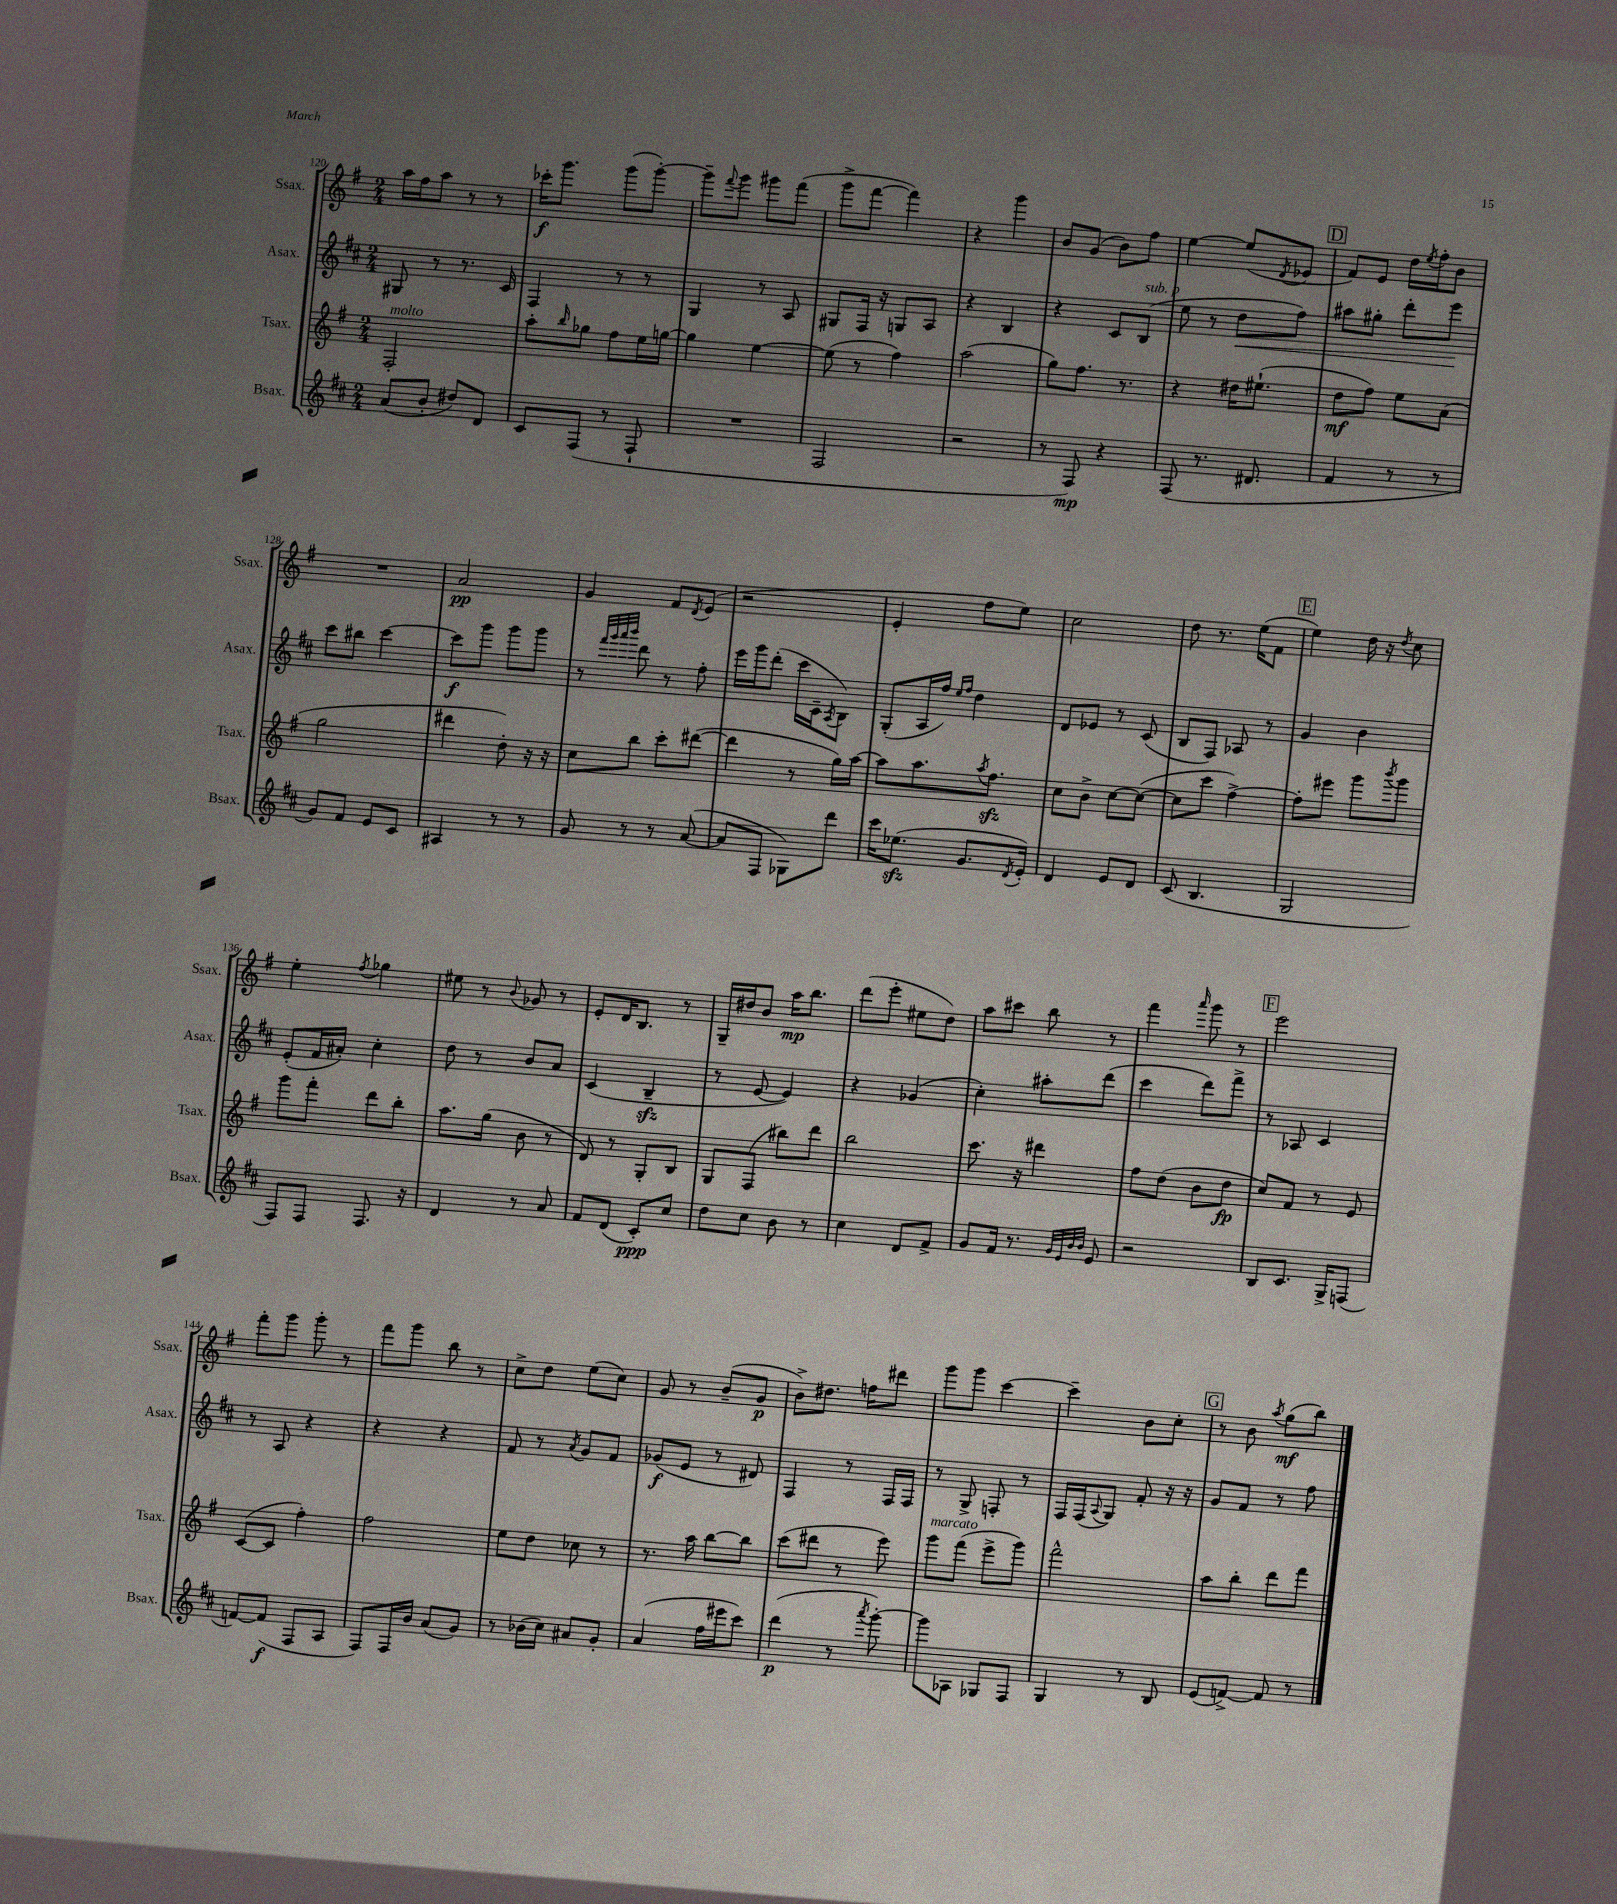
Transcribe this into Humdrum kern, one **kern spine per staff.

**kern	**kern	**kern	**kern
*staff4	*staff3	*staff2	*staff1
*clefG2	*clefG2	*clefG2	*clefG2
*k[f#c#]	*k[f#]	*k[f#c#]	*k[f#]
*M2/4	*M2/4	*M2/4	*M2/4
(8a	2F#'	8G#	16aa
.	.	.	16ff#
8b'	.	8r	8aa
8dd#)	.	8.r	8r
8d	.	.	8r
.	.	16c#	.
=	=	=	=
8c#	8aa'	4F#	16ccc-'
.	.	.	8.ggg
.	16qqbb	.	.
(8F#	8gg-	.	.
8r	8ff#	8r	(8ggg
8F#`	16ee	8r	[8ggg')
.	[16gg	.	.
=	=	=	=
2r	4gg]	4G	8ggg~]
.	.	.	8qqfff#
.	.	.	8ggg
.	[4ee	8r	8ggg#
.	.	8A	(8fff#
=	=	=	=
2F#	(8ee]	8G#	8ggg^
.	8r	16F#	[8fff#
.	.	16r	.
.	4ff#)	8G	4fff#])
.	.	8A	.
=	=	=	=
2r	(2aa	4r	4r
.	.	4B	4ggg
=	=	=	=
8r	8gg)	4r	8b
8F#)	8.ff#	.	(8g
4r	.	8c#	8b)
.	8.r	.	.
.	.	(8B	8ff#
=	=	=	=
(8F#	4r	8ee	[4ee
8.r	.	8r	.
.	16dd#	8dd	(8ee]
8.d#	(8.ee#`	.	.
.	.	.	8qd
.	.	8ff#)	8e-
=	=	=	=
4f#	8dd	8aa#	8f#)
.	8ff#)	8gg#'	8e
8r	8ee	8ddd'	16dd
.	.	.	8qee
.	.	.	16ff#'
8r	(8a	8eee	8b
=	=	=	=
8g)	2gg	8ccc#	2r
8f#	.	8bb#	.
8e	.	[4ccc#	.
8c#	.	.	.
=	=	=	=
4A#	4ddd#	8ccc#]	2a
.	.	8ggg	.
8r	8dd')	8ggg	.
8r	16r	8ggg	.
.	16r	.	.
=	=	=	=
8g	8cc	8r	4g
.	.	32qqfff#	.
.	.	32qqggg	.
.	.	32qqaaa	.
.	.	32qqbbb	.
8r	8bb	8ddd	.
8r	8ccc'	8r	8f#
.	.	.	8qd
([8a	([8ddd#	8ff#'	(8e
=	=	=	=
8a]	4ddd#]	16eee	2r
.	.	16ggg	.
8F#	.	(8ddd'	.
8G-)	8r	16ccc#	.
.	.	16c#~	.
.	.	8qA	.
8ddd	16gg)	8B)	.
.	[16aa	.	.
=	=	=	=
16ccc#	8aa]	(8G'	4e'
(8.ee-	.	.	.
.	8.aa	16A	.
.	.	16ff#)	.
.	.	16qqee	.
.	.	16qqff#	.
8.g	.	4dd	8ff#
.	8qaa	.	.
.	8.ff#	.	.
.	.	.	8ee)
8qd	.	.	.
16e')	.	.	.
=	=	=	=
4d	8cc	8d	2cc
.	8b^	8e-	.
8e	[8cc	8r	.
8d	(8cc_	(8c#	.
=	=	=	=
(8c#	8cc]	8B	8dd
4.B	8ccc	8F#)	8.r
.	[4ff#^)	8A-	.
.	.	.	(16ee
.	.	8r	8f#
=	=	=	=
2G	8ff#']	4g	4ee)
.	8eee#	.	.
.	8ggg	4b	16dd
.	.	.	16r
.	8qbbb	.	8qdd
.	8ggg	.	8cc
=	=	=	=
8F#)	8ggg	(8e'	4ee'
8F#	8fff#'	16f#	.
.	.	16a#')	.
.	.	.	8qff#
8.F#	8ddd	4cc#'	4gg-
.	8bb'	.	.
16r	.	.	.
=	=	=	=
4d	8.aa	8dd	8ee#
.	.	8r	8r
.	(16gg	.	.
.	.	.	8qqb
8r	8b	8b	8g-
8a	8r	8a	8r
=	=	=	=
8f#	8d)	(4c#	8e'
(8d	8r	.	16d
.	.	.	8.B
8c#')	8G'	4B~	.
8cc#	8B	.	8r
=	=	=	=
8dd	8G	8r	16G~
.	.	.	16dd#
8cc#	(8F#	[8e	8b
8b	8bb#)	4e])	16aa
.	.	.	8.bb
8r	8ddd	.	.
=	=	=	=
4cc#	2bb	4r	(8ddd
.	.	.	8eee'
8d	.	(4g-	8ee#
8f#^	.	.	8dd)
=	=	=	=
8g	8.ccc	4cc#')	8aa
16f#	.	.	8ccc#
8.r	16r	.	.
.	4ddd#	8aa#'	8bb
32qqg	.	.	.
32qqe	.	.	.
32qqb	.	.	.
32qqb	.	.	.
8e	.	(8ddd	8r
=	=	=	=
2r	8ff#	4ccc#	4fff#
.	(8dd	.	.
.	.	.	16qqaaa
.	8b	8ddd)	8ggg
.	8dd	8fff#^	8r
=	=	=	=
8B	8cc)	8r	2eee
8.c#	8f#	8A-	.
.	8r	4c#	.
16G^	.	.	.
(8F	8e	.	.
=	=	=	=
[8f)	([8c	8r	8fff#'
(8f]	8c]	8A	8ggg
8F#	4ff#')	4r	8ggg'
8A	.	.	8r
=	=	=	=
8F#)	2ff#	4r	8fff#
16F#	.	.	8ggg
16b	.	.	.
(8a	.	4r	8bb
8g)	.	.	8r
=	=	=	=
8r	8ee	8f#	8cc^
(16b-	8dd	8r	8dd
16cc#)	.	.	.
.	.	8qa	.
8a#	8cc-	8g	(8ee
8g'	8r	8f#	8cc)
=	=	=	=
(4a	8.r	(8g-	8g
.	.	8e	8r
.	16aa	.	.
16ff#	[8bb	8r	(8b~
16eee#	.	.	.
8ccc#)	8bb]	8d#)	8g
=	=	=	=
(4ddd	(8ccc	4F#	8b^)
.	8ddd#	.	8.dd#
8r	8r	8r	.
.	.	.	16ff
8qaaa	.	.	.
[8ggg')	8eee)	16F#	8ddd#
.	.	16F#	.
=	=	=	=
8ggg]	8ggg	8r	8ggg
8A-	(8fff#	8G^	8ggg
8G-	8eee^	8F'	[4ccc
8F#	8ggg)	8r	.
=	=	=	=
4G	2fff#^^	16F#	4ccc~]
.	.	(16F#	.
.	.	8qqA	.
.	.	8G)	.
8r	.	8f#'	8b
8B	.	16r	8cc'
.	.	16r	.
=	=	=	=
(8e	8aa	8g	8r
[8f^)	8bb'	8f#	8b
.	.	.	8qaa
8f]	8ddd	8r	(8gg
8r	8fff#	8ff#	8bb)
==	==	==	==
*-	*-	*-	*-
